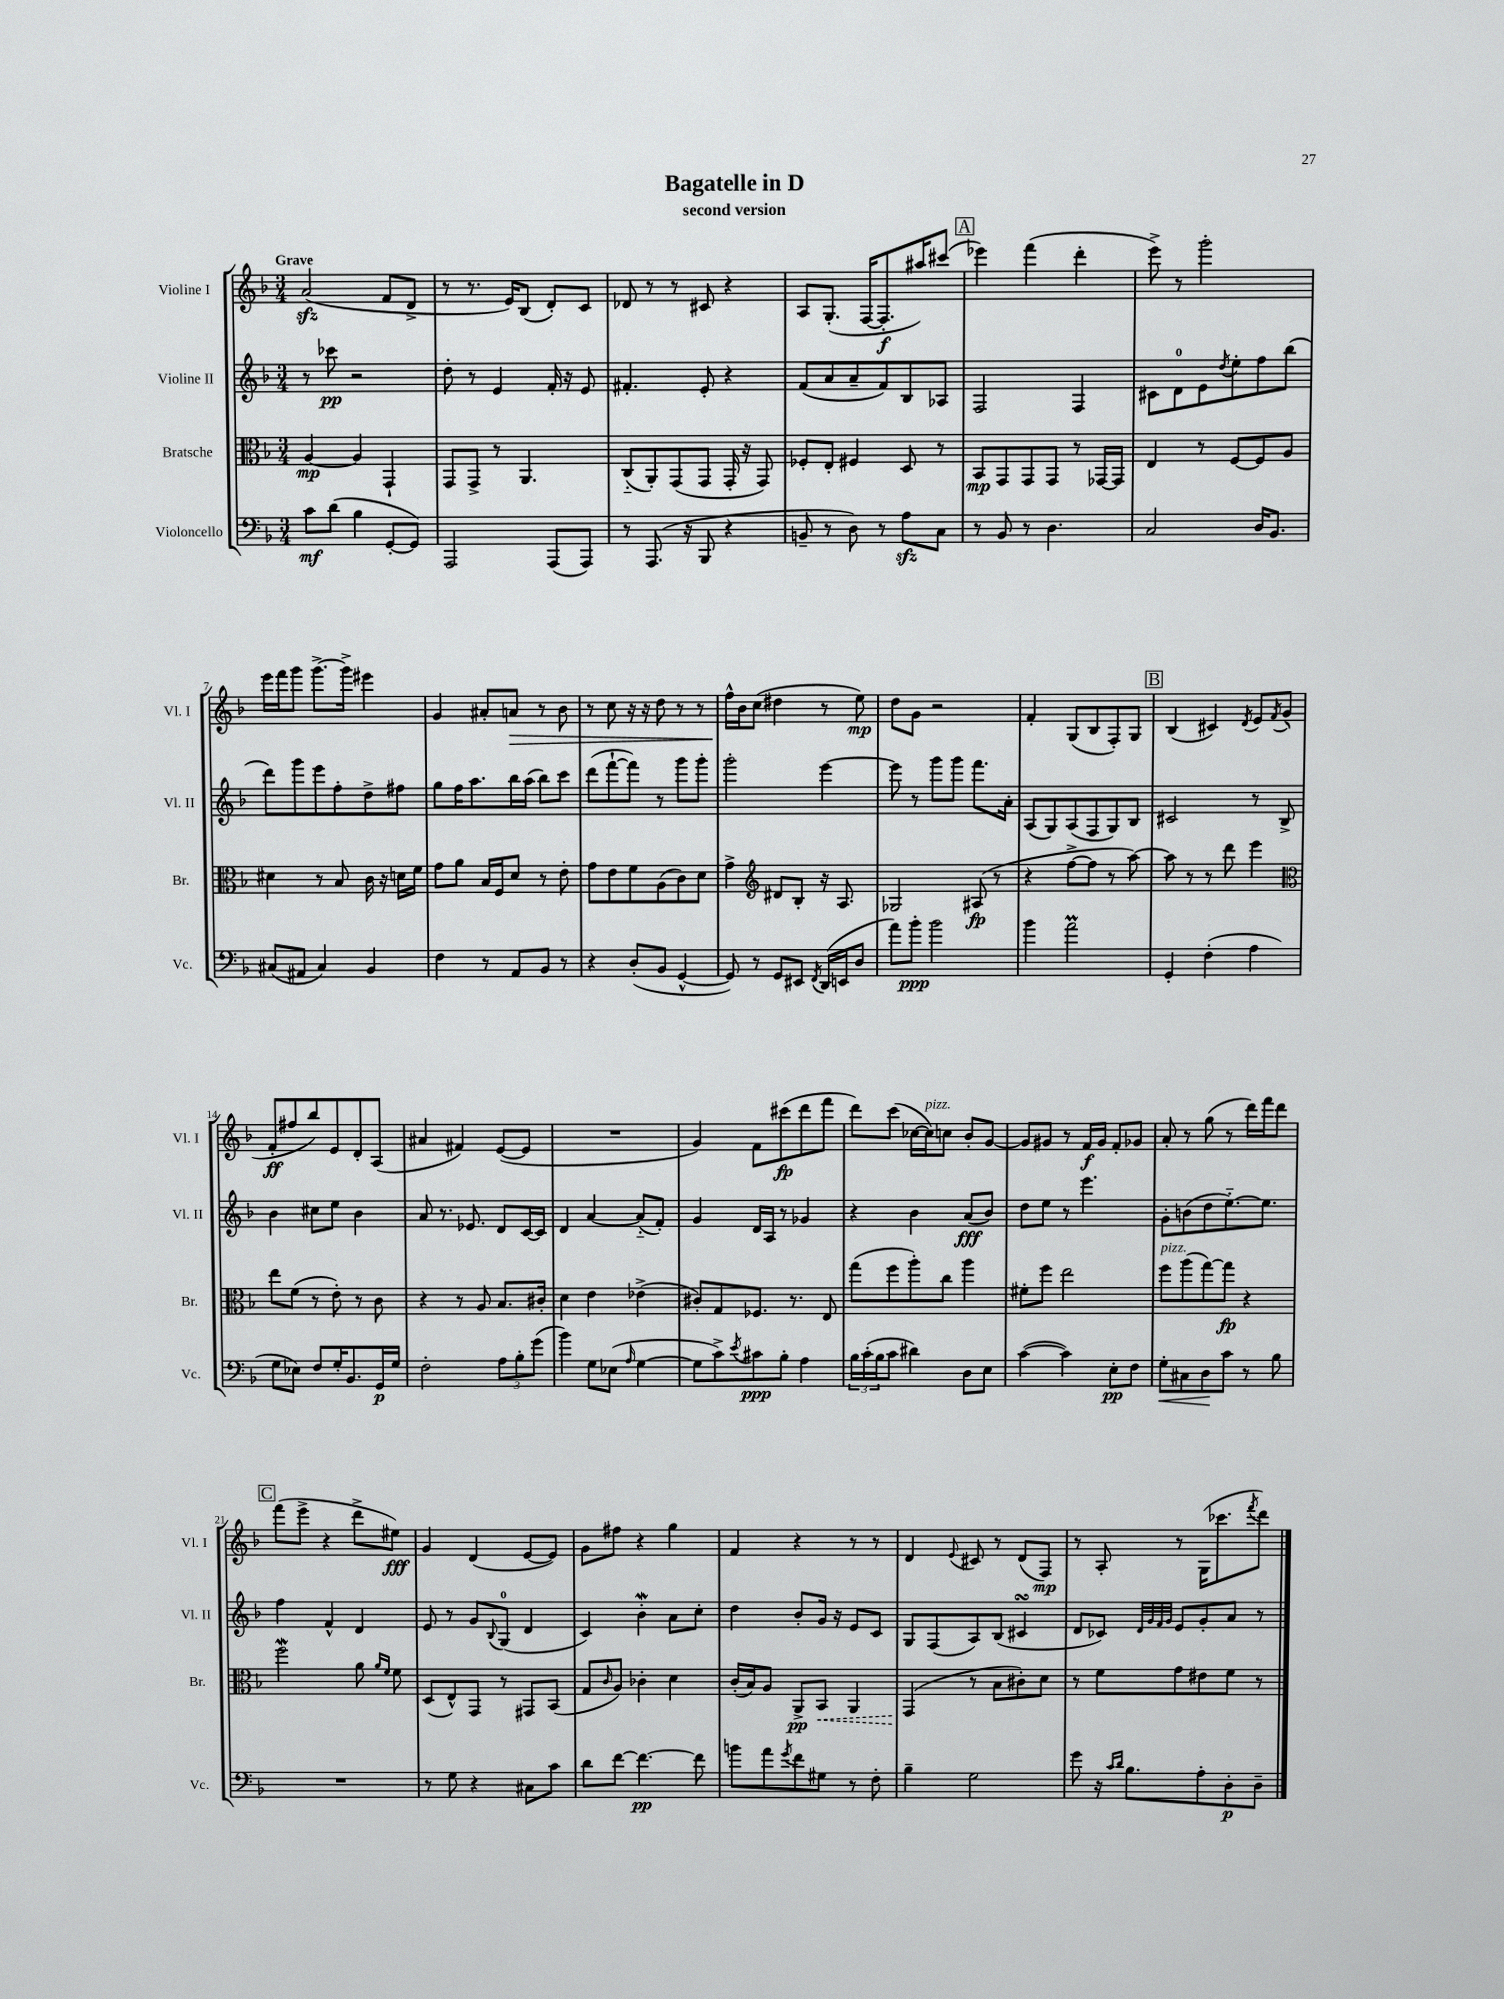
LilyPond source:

\header { title = "Bagatelle in D" subtitle = "second version" }
<<
\new StaffGroup <<
\new Staff = "s0" \with { instrumentName = "Violine I" shortInstrumentName = "Vl. I" } {
    \clef treble \key f \major \numericTimeSignature \time 3/4 \tempo "Grave"
    a'2\sfz( f'8 d'8-> |
    r8 r8. e'16) bes8( d'8-.) c'8 |
    des'8 r8 r8 cis'8 r4 |
    a8 g8.-.( f16~ f8.-.\f ais''16) cis'''8( |
    \mark \markup { \box "A" } ees'''4) f'''4( d'''4-. |
    e'''8->) r8 g'''2-. |
    e'''16 f'''16 g'''8 g'''8.~-> g'''16-> eis'''4 |
    g'4 ais'8-. a'8\> r8 bes'8 |
    r8 c''8 r16 r16 d''8 r8 r8 |
    f''16-^\! bes'16 c''8( dis''4 r8 e''8\mp) |
    d''8 g'8 r2 |
    f'4-. g8( bes8 f8-.) g8 |
    \mark \markup { \box "B" } bes4( cis'4) \acciaccatura { d'8 } e'8 \acciaccatura { f'8 } g'8-.( |
    f'8-.\ff fis''8 bes''8) e'8 d'8-. a8( |
    ais'4 fis'4) e'8~( e'8 |
    R2. |
    g'4) f'8 cis'''8\fp( d'''8 f'''8 |
    d'''8) c'''8( ces''16~ ces''16^\markup { \italic "pizz." }) c''8 bes'8-. g'8~ |
    g'8 gis'8 r8 f'16\f gis'16 f'8-. ges'8 |
    a'8-. r8 g''8( r8 d'''16) f'''16 d'''8 |
    \mark \markup { \box "C" } f'''8( e'''8-> r4 d'''8-> eis''8\fff) |
    g'4 d'4( e'8~ e'8) |
    g'8 fis''8 r4 g''4 |
    f'4 r4 r8 r8 |
    d'4 \appoggiatura { e'8 } cis'8 r8 d'8( f8\mp) |
    r8 a8-. r8 g16( ces'''8. \acciaccatura { f'''8 } d'''8) \bar "|." |
}
\new Staff = "s1" \with { instrumentName = "Violine II" shortInstrumentName = "Vl. II" } {
    \clef treble \key f \major \numericTimeSignature \time 3/4
    r8 ces'''8\pp r2 |
    d''8-. r8 e'4 f'16-. r16 e'8 |
    fis'4.-. e'8-. r4 |
    f'8( a'8 a'8-- f'8) bes8 aes8 |
    \mark \markup { \box "A" } f2 f4 |
    cis'8 d'8-0 e'8 \acciaccatura { d''8 } e''8-. f''8 bes''8( |
    d'''8) g'''8 e'''8 f''8-. d''8-> fis''8 |
    g''8 f''16 a''8. bes''16 a''16( bes''8) c'''8 |
    d'''8( f'''8~-! f'''8) r8 g'''8 g'''8-. |
    g'''2-. e'''4~ |
    e'''8 r8 g'''8 g'''8 f'''8. a'16-. |
    a8( g8) a8( f8 g8) bes8 |
    \mark \markup { \box "B" } cis'2 r8 bes8-> |
    bes'4 cis''8 e''8 bes'4 |
    a'8 r8. ees'8. d'8 c'16~ c'16 |
    d'4 a'4~ a'8-_( f'8-.) |
    g'4 d'16 a16 r8 ges'4 |
    r4 bes'4 a'8\fff( bes'8) |
    d''8 e''8 r8 e'''4. |
    g'8-. b'8( d''8 e''8.~-_) e''8. |
    \mark \markup { \box "C" } f''4 f'4-^ d'4 |
    e'8 r8 g'8 \appoggiatura { bes8 } g8-0( d'4 |
    c'4) bes'4-.\mordent a'8 c''8-. |
    d''4 bes'8-. g'16 r16 e'8 c'8 |
    g8 f8( a8) bes8( cis'4\turn |
    d'8 ces'8) \grace { d'32 g'32 f'32 g'32 } e'8 g'8-. a'8 r8 \bar "|." |
}
\new Staff = "s2" \with { instrumentName = "Bratsche" shortInstrumentName = "Br." } {
    \clef alto \key f \major \numericTimeSignature \time 3/4
    a4~\mp a4 g,4-! |
    g,8 g,8-> r8 a,4. |
    c8-_( a,8-.) g,8( g,8 g,16-. r16 g,8) |
    fes8-. e8-. fis4 d8 r8 |
    \mark \markup { \box "A" } bes,8\mp g,8 g,8 g,8 r8 ges,16~ ges,16 |
    e4 r8 f8~ f8 a8 |
    dis'4 r8 bes8 c'16 r16 d'16 f'16 |
    g'8 a'8 bes16 f16 d'8 r8 e'8-. |
    g'8 e'8 f'8 a8( c'8) d'8 |
    g'4-> \clef treble dis'8 bes8-. r16 a8. |
    ges2 ais8\fp( r8 |
    r4 f''8~-> f''8 r8 a''8~) |
    \mark \markup { \box "B" } a''8 r8 r8 d'''8 e'''4 |
    \clef alto e''8 f'8( r8 e'8-.) r8 c'8 |
    r4 r8 a8 bes8. cis'16-. |
    d'4 e'4 ees'4->( |
    cis'8-.) g8 fes8. r8. e8 |
    g''8( f''8 a''8-.) c''8 a''4 |
    fis'8-. f''8 e''2 |
    f''8^\markup { \italic "pizz." } a''8( g''8~) g''8\fp r4 |
    \mark \markup { \box "C" } f''2\mordent a'8 \grace { a'16 f'16 } f'8 |
    d8( e8-^) g,8 r8 gis,8 bes,8( |
    g8 \grace { c'16 } a8) ces'4-. d'4 |
    c'16-.( bes16) a8 a,8->\pp \once \override Hairpin.style = #'dashed-line bes,8\< a,4 |
    g,4\!( r8 bes8 cis'8-.) d'8 |
    r8 f'8 g'8 eis'8 f'8 r8 \bar "|." |
}
\new Staff = "s3" \with { instrumentName = "Violoncello" shortInstrumentName = "Vc." } {
    \clef bass \key f \major \numericTimeSignature \time 3/4
    c'8\mf d'8( bes4 g,8~-. g,8) |
    a,,2 a,,8( a,,8) |
    r8 a,,8.( r16 bes,,8 r4 |
    b,8-- r8 d8) r8 a8\sfz c8 |
    \mark \markup { \box "A" } r8 bes,8 r8 d4. |
    c2 d16 bes,8. |
    cis8( ais,8 cis4) bes,4 |
    f4 r8 a,8 bes,8 r8 |
    r4 d8-.( bes,8 g,4~-^ |
    g,8) r8 g,8 eis,8 \acciaccatura { f,8 } d,16( e,16 d8 |
    a'8) bes'8-.\ppp bes'2 |
    bes'4 a'2\prall |
    \mark \markup { \box "B" } g,4-. f4-.( a4 |
    g8 ees8) f8 g16-. bes,8. g,16\p g16 |
    f2-. \tuplet 3/2 { a8 bes8-. g'8( } |
    bes'4) g8 ees8( \grace { a16 } g4~ |
    g8 c'8->) \acciaccatura { e'8 } cis'8\ppp bes8-. a4 |
    \tuplet 3/2 { bes16 c'16-.( bes16 } c'8 dis'4) d8 e8 |
    c'4~( c'4) e8-.\pp f8 |
    g8-.\< cis8 d8\! c'8 r8 bes8 |
    \mark \markup { \box "C" } R2. |
    r8 g8 r4 cis8 c'8 |
    d'8 f'8~ f'4.~\pp f'8 |
    b'8 a'8 \acciaccatura { g'8 } f'8 gis8 r8 f8-. |
    bes4-- g2 |
    g'8 r16 \grace { c'16 d'16 } bes8. a8-. d8-.\p d8-- \bar "|." |
}
>>
>>
